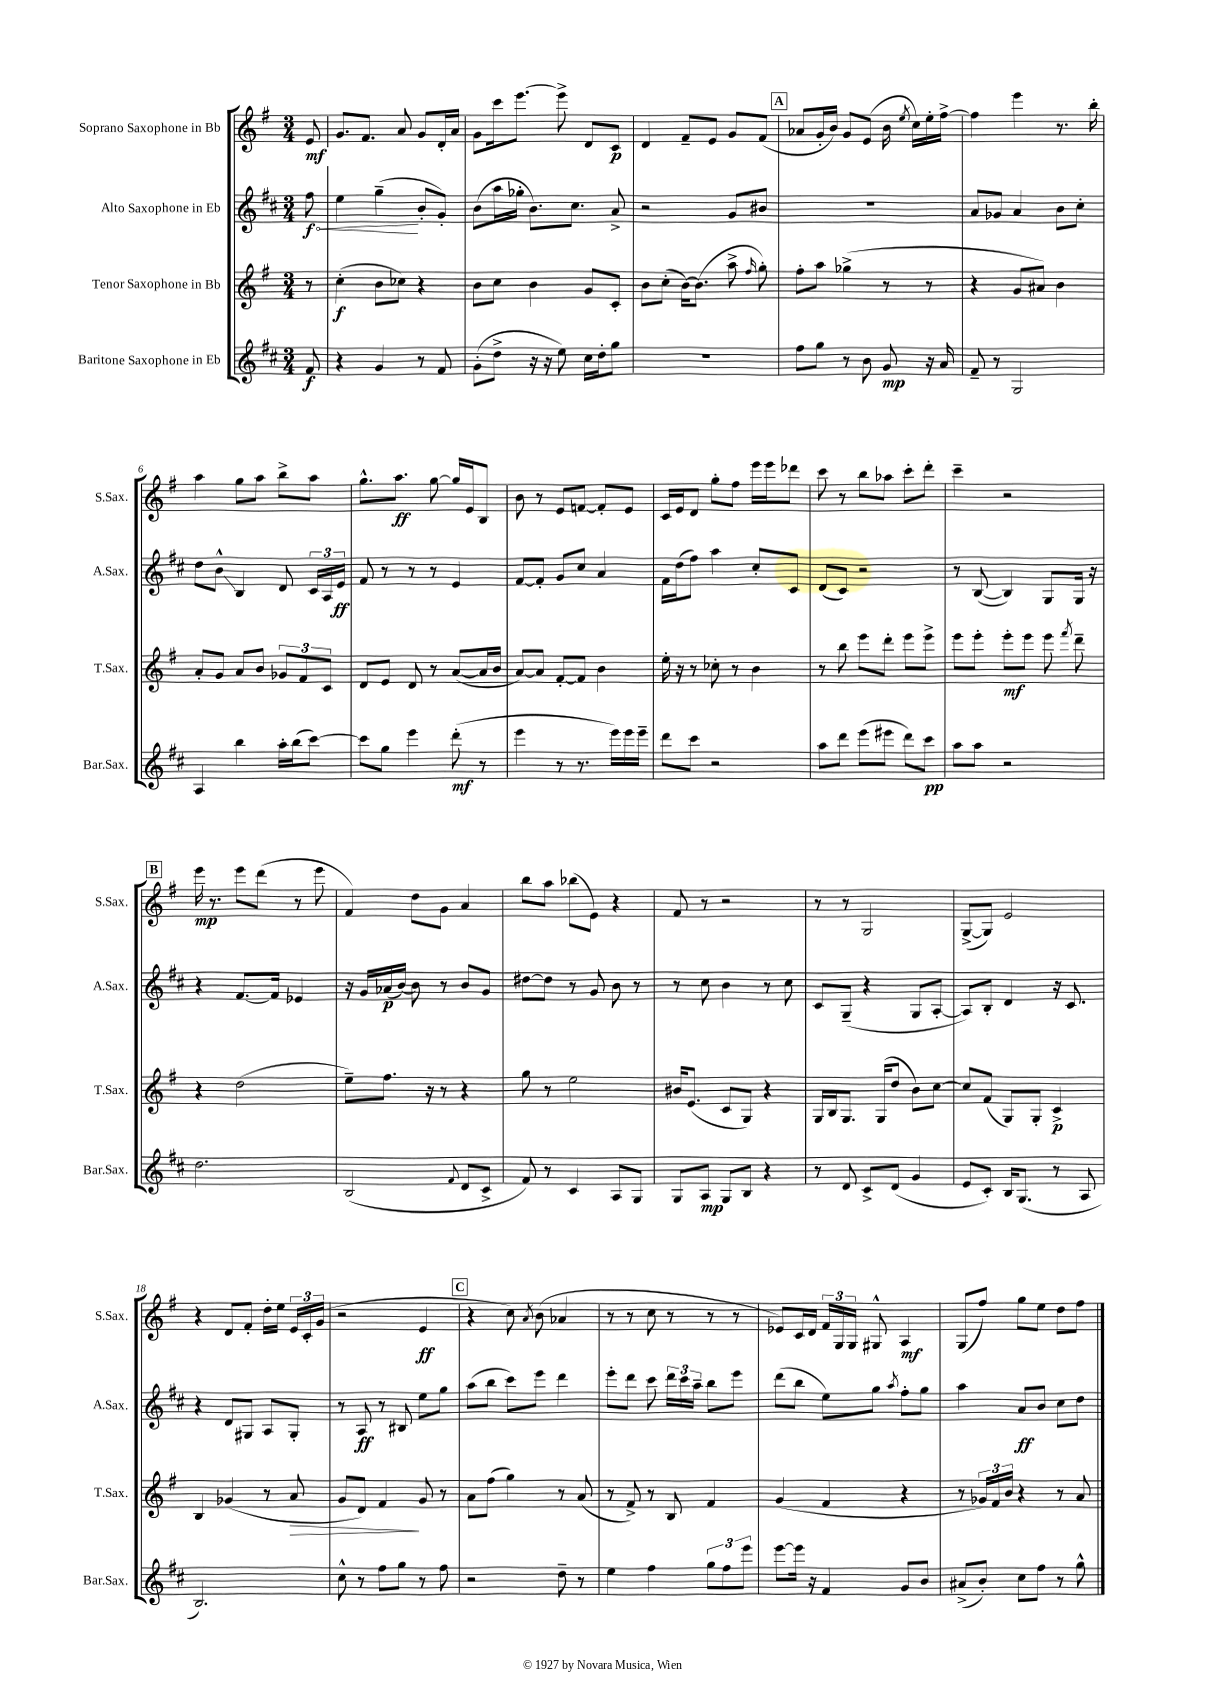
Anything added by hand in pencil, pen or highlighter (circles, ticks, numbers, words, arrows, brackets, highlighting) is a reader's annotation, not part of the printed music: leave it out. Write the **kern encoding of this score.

**kern	**kern	**kern	**kern
*staff4	*staff3	*staff2	*staff1
*clefG2	*clefG2	*clefG2	*clefG2
*k[f#c#]	*k[f#]	*k[f#c#]	*k[f#]
*M3/4	*M3/4	*M3/4	*M3/4
8f#	8r	8ff#	8e
=	=	=	=
4r	(4cc'	4ee	8.g
.	.	.	8.f#
4g	8b	(4gg~	.
.	8cc-)	.	8a
8r	4r	8b'	8g
8f#	.	8g')	16d'
.	.	.	16a
=	=	=	=
(8g'	8b	(8b	8g
8dd^	8cc	16aa	16ccc
.	.	16gg-'	[8.eee
16r	4b	8.b)	.
16r	.	.	.
8ee)	.	.	8eee^]
.	.	8.cc#	.
16cc#	8g	.	8d
16dd'	.	.	.
8gg	8c'	8a^	8c
=	=	=	=
2.r	8b	2r	4d
.	(8cc'	.	.
.	[16b)	.	8f#~
.	(8.b]	.	.
.	.	.	8e
.	8aa^	8g	8g
.	16qqff#	.	.
.	8gg')	8b#	(8f#
=	=	=	=
8ff#	8ff#'	2.r	8a-
8gg	8aa	.	16g'
.	.	.	16b)
8r	(4gg-^	.	8g
8b	.	.	(8e
8g	8r	.	16b
.	.	.	8qee
.	.	.	16cc)
16r	8r	.	16ee'
16a	.	.	[16ff#^
=	=	=	=
8f#~	4r	8a	4ff#]
8r	.	8g-	.
2G	8g	4a	4eee
.	8a#)	.	.
.	4b	8b	8.r
.	.	8cc#'	.
.	.	.	16bb'
=	=	=	=
4A	8a'	8dd	4aa
.	8g	8b^^	.
4bb	8a	4B	8gg
.	8b	.	8aa
16aa'	12g-	8d	8bb^
(16bb	.	.	.
.	12f#	.	.
[8ccc#)	.	24c#	8aa
.	12c	24A	.
.	.	24e	.
=	=	=	=
8ccc#]	8d	8f#	8.gg^^
8gg	8e	8r	.
.	.	.	8.aa
4eee	8d	8r	.
.	8r	8r	[8gg
(8ddd'	([8a	4e	16gg]
.	.	.	16e
8r	16a]	.	8B
.	16b	.	.
=	=	=	=
4eee	[8a)	[8f#	8b
.	8a]	8f#']	8r
8r	[8f#'	8g	8e
8.r	8f#]	8cc#	[8f
.	4b	4a	8f']
16eee)	.	.	.
16eee	.	.	8e
16eee~	.	.	.
=	=	=	=
8ddd	16ee'	16f#	16c
.	16r	(16dd	16e
8ccc#	8r	8ff#)	8d
2r	8cc-'	4aa	8gg'
.	8r	.	8ff#
.	4b	8cc#'	16eee
.	.	.	16eee
.	.	8c#	8ddd-
=	=	=	=
8aa	8r	(8d	8ccc
8ddd	8bb	8c#)	8r
(8eee	8eee	2r	8bb
8eee#	8ddd'	.	8aa-
8ddd)	8eee	.	8ccc'
8ccc#	8eee^	.	8ddd'
=	=	=	=
8aa	8eee	8r	4ccc~
8aa	8eee'	([8B	.
2r	8eee'	4B])	2r
.	8eee	.	.
.	8eee	8G	.
.	8qfff#	.	.
.	8ddd~	16G	.
.	.	16r	.
=	=	=	=
2.dd	4r	4r	16eee
.	.	.	8.r
.	(2dd	[8.f#	8eee
.	.	.	(8ddd
.	.	16f#]	.
.	.	4e-	8r
.	.	.	8eee
=	=	=	=
(2B	8ee~)	16r	4f#)
.	.	16g	.
.	8.ff#	(16a-	.
.	.	[16b)	.
.	.	8b]	8dd
.	16r	.	.
.	8r	8r	8g
8qqf#	.	.	.
8d	4r	8b	4a
8c#^	.	8g	.
=	=	=	=
8f#)	8gg	[8dd#	8bb
8r	8r	8dd#]	8aa
4c#	2ee	8r	(8bb-
.	.	8g	8e)
8A	.	8b	4r
8G	.	8r	.
=	=	=	=
8G	16b#	8r	8f#
.	(8.e	.	.
8A	.	8cc#	8r
8G	8c	4b	2r
8B	8G)	.	.
4r	4r	8r	.
.	.	8cc#	.
=	=	=	=
8r	16G	8c#	8r
.	16B	.	.
8d	8.G	(8G~	8r
8c#^	.	4r	2G
.	(16G	.	.
(8d	8dd	.	.
4g	8b)	8G	.
.	[8cc	[8A'	.
=	=	=	=
8e	8cc]	8A])	([8G^
8c#')	(8f#	8B'	8G])
16B	8G)	4d	2e
(8.G	.	.	.
.	8G'	.	.
8r	4c^	16r	.
.	.	8.c#	.
8A	.	.	.
=	=	=	=
2.B)	4B	4r	4r
.	(4g-	8d	8d
.	.	8G#	8f#'
.	8r	8A	16dd'
.	.	.	16ee
.	8a	8G#'	24e
.	.	.	24c'
.	.	.	(24g
=	=	=	=
8cc#^^	8g	8r	2r
8r	8d)	8A	.
8ff#	4f#	8r	.
8gg	.	8B#	.
8r	8g	8ee	4e
8ff#	8r	8gg	.
=	=	=	=
2r	8a	(8aa	4r
.	(8ff#	8bb	.
.	4gg)	8ccc#)	8cc)
.	.	.	8qa
.	.	8eee	(8b
8dd~	8r	4ddd	4a-
8r	(8a	.	.
=	=	=	=
4ee	8r	8eee'	8r
.	8f#^)	8ddd	8r
4ff#	8r	8ccc#	8cc
.	8B	24ddd	8r
.	.	24ccc#	.
.	.	24aa~	.
12gg	4f#	8bb	8r
12ff#	.	.	.
.	.	8eee	8r
12eee	.	.	.
=	=	=	=
[8eee	(4g	(8ddd	8e-)
16eee]	.	8bb	16c
16r	.	.	16d
4f#	4f#	8ee)	24f#
.	.	.	24G
.	.	.	24G
.	.	8gg	8G#^^
.	.	8qaa	.
8g	4r	8ff#'	4A
8b	.	8gg	.
=	=	=	=
(8a#^	8r	4aa	(8G
8b')	24g-)	.	8ff#)
.	24f#	.	.
.	24b	.	.
8cc#	4r	8a	8gg
8ff#	.	8b	8ee
8r	8r	8cc#	8dd
8gg^^	8a	8dd	8ff#
==	==	==	==
*-	*-	*-	*-
